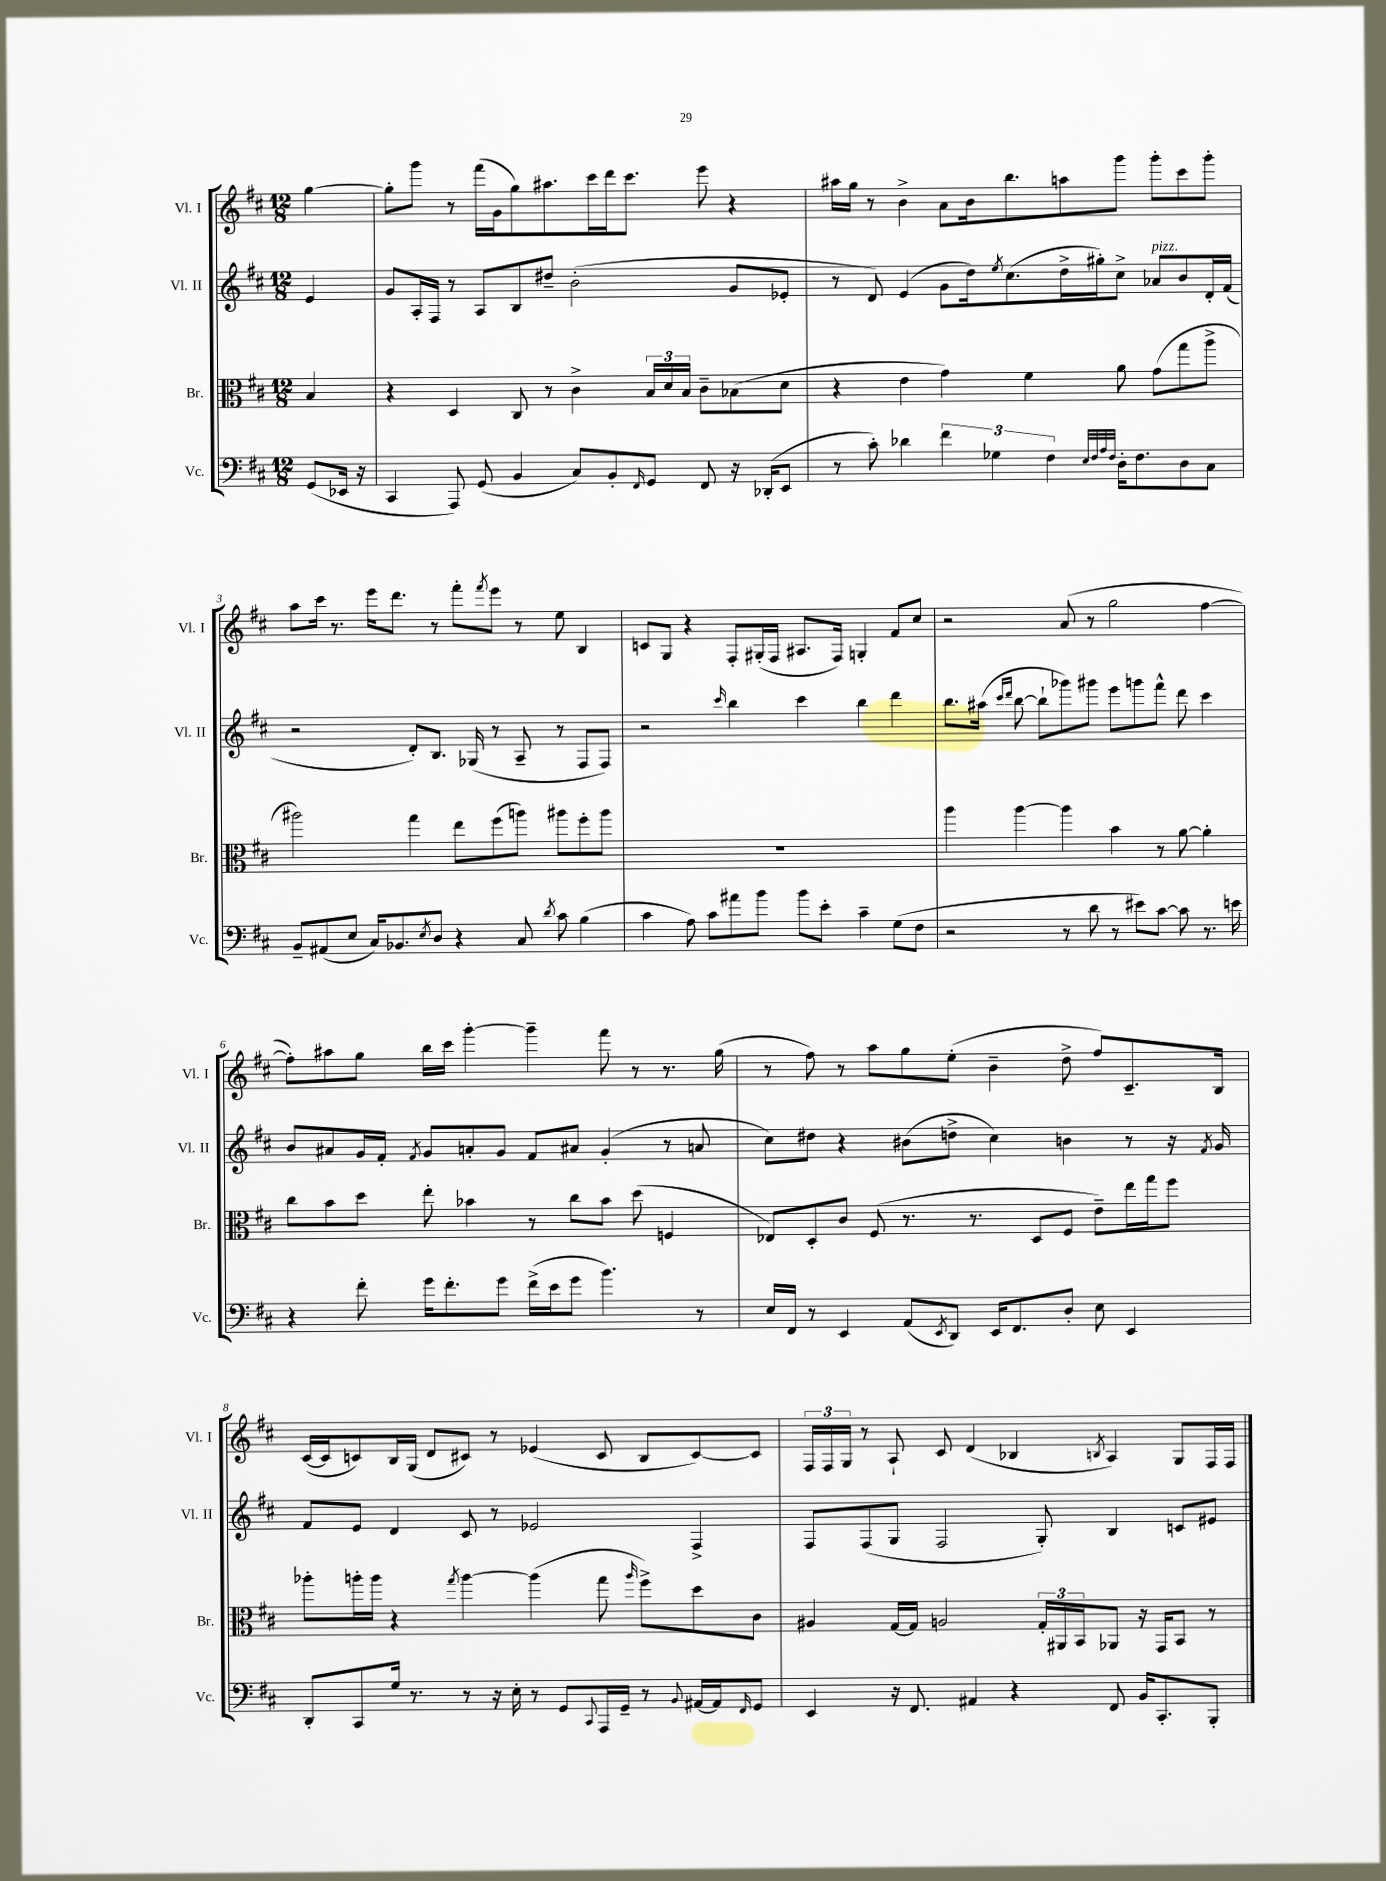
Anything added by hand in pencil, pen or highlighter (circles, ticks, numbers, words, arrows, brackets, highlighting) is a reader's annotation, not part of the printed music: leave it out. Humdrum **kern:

**kern	**kern	**kern	**kern
*staff4	*staff3	*staff2	*staff1
*clefF4	*clefC3	*clefG2	*clefG2
*k[f#c#]	*k[f#c#]	*k[f#c#]	*k[f#c#]
*M12/8	*M12/8	*M12/8	*M12/8
(8GG/L	4B/	4e/	[4gg\
16EE-/Jk	.	.	.
16r	.	.	.
=	=	=	=
4CC#/	4r	8g/L	8gg'\]L
.	.	16A'/L	8ggg\J
.	.	16F#/JJ	.
8AAA/)	4D/	8r	8r
(8GG/	.	8A/L	(16fff#\LL
.	.	.	16g\J
4BB/	8C#/	8B/	8gg\)
.	8r	8dd#~/J	8.aa#\
8C#/L)	4c#^\	(2b'\	.
.	.	.	16ccc#\L
8BB'/	.	.	16ddd\J
.	.	.	8.ccc#\J
16qqFF#/	.	.	.
8GG/J	24B/LL	.	.
.	24d/	.	.
.	24B/JJ	.	.
8FF#/	8c#~\L	.	8eee\
16r	(8B-\	8g/L	4r
(16DD-'/LK	.	.	.
8EE/J	8d\J	8e-'/J	.
=	=	=	=
8r	4r	8r	16aa#\LL
.	.	.	16gg\JJ
8c#'\)	.	8d/)	8r
4d-\	4e\	(4e/	4b^\
6f#\	4g\)	8g\L	8a\L
.	.	16dd\k)	16b\k
6G-\	.	.	.
.	.	8qee/	.
.	.	(8.cc#\	8.bb\
.	4f#\	.	.
6F#\	.	.	.
.	.	16dd^\L	8aa\
.	.	16gg#'\J)	.
32qqE/LLL	.	.	.
32qqF#/	.	.	.
32qqA/	.	.	.
32qqF#/JJJ	.	.	.
16D'\LK	8a\	8cc#^\J	8ggg\J
8.F#\	.	.	.
.	(8g\L	8a-/L	8ggg'\L
8D\	8gg\	8b/	8ccc#\
8C#\J	8aa^\J	16d'/L	8ggg'\J
.	.	(16f#/JJ	.
=	=	=	=
8BB~/L	2aa#\)	2r	8aa\L
(8AA#/	.	.	16ccc#\Jk
.	.	.	8.r
8E/J	.	.	.
16C#/LK)	.	.	16eee\LK
8.BB-/	.	.	8.ddd\J
.	4gg\	8d'/L)	.
8qE/	.	.	.
8D/J	.	8.B/J	8r
4r	8ee\L	.	8fff#'\L
.	.	(16G-/	.
.	.	.	8qfff#/
.	(8ff#\	8r	8eee\J
8C#/	8aa\J)	8A~/	8r
8qd/	.	.	.
8c#\	8aa#\L	8r	8ee\
(4B\	8ff#'\	8F#/L	4B/
.	8aa#\J	8F#/J)	.
=	=	=	=
4c#\	1.r	2r	8c/L
.	.	.	8G/J
8A\)	.	.	4r
8c#\L	.	.	.
.	.	16qqccc#/	.
8a#\	.	4bb\	8F#'/L
8b\J	.	.	(16G#'/L
.	.	.	16F#/JJ
8b\L	.	4ccc#\	8.A#/L
8e'\J	.	.	.
.	.	.	16F#/Jk)
4c#~\	.	4bb\	4G'/
(8G\L	.	4ddd\	8f#/L
8F#\J	.	.	8cc#/J
=	=	=	=
2r	4aa\	8.bb\L	2r
.	.	(16aa#\Jk	.
.	.	16qqccc#/LL	.
.	.	16qqddd/JJ	.
.	[4aa\	[8bb\	.
.	.	8bb`\]L	.
8r	4aa\]	8ggg-\)	(8a/
8d\	.	8ggg#\J	8r
8r	4b\	8eee\L	2gg\
8e#\L)	.	8ggg\	.
[8c#\J	8r	8fff#^^\J	.
8c#\]	[8a\	8ddd\	.
8.r	4a'\]	4ccc#\	[4ff#\
16e\	.	.	.
=	=	=	=
4r	8cc#\L	8b/L	8ff#'\]L)
.	8b\	8a#/	8aa#\
8f#'\	8dd\J	16g/L	8gg\J
.	.	16f#'/JJ	.
.	.	8qf#/	.
16g\LK	8ee'\	8g/L	16bb\LL
8.f#'\	.	.	16ccc#\JJ
.	4b-\	8a'/	[4ggg'\
8g\J	.	8g/J	.
(16f#^\LL	8r	8f#/L	4ggg~\]
16e\J	.	.	.
8g\J	8cc#\L	8a#/J	.
4.b\)	8b-\J	(4g'/	8fff#\
.	(8dd\	.	8r
.	4F/	8r	8.r
8r	.	8a/	.
.	.	.	(16gg\
=	=	=	=
16E/LL	8E-/L)	8cc#\L)	8r
16FF#/JJ	.	.	.
8r	8D'/	8dd#\J	8ff#\)
4EE/	8c#/J	4r	8r
.	(8F#/	.	8aa\L
(8AA/L	8.r	(8b#\L	8gg\
8qEE/	.	.	.
8DD/J)	.	8dd^\J	(8ee'\J
.	8.r	.	.
16EE/LK	.	4cc#\)	4b~\
8.FF#/	.	.	.
.	8D/L	.	.
8D'/J	8F#/J	4b\	8dd^\
8E\	8e~\L)	.	8ff#/L)
4EE/	16ee\L	8r	8.c#~/
.	16gg\J	.	.
.	8ff#\J	16r	.
.	.	8qf#/	.
.	.	16g/	16B/Jk
=	=	=	=
8DD'/L	8aa-'\L	8f#/L	([16c#/LL
.	.	.	16c#/]J
8CC#/	16aa'\L	8e/J	8c/)
.	16aa\JJ	.	.
16G/Jk	4r	4d/	16B/L
8.r	.	.	(16G/JJ
.	.	.	8d/L
.	8qgg/	.	.
8r	[4aa\	8c#/	8c#/J)
16r	.	8r	8r
16E'\	.	.	.
8r	(4aa\]	2e-/	(4e-/
8GG/L	.	.	.
8qqCC#/	.	.	.
16AAA/L	8gg\	.	8c#/
16GG~/JJ	.	.	.
.	16qqaa/	.	.
8r	8ff#^\L)	.	8B/L
8qqBB/	.	.	.
[16AA#/LL	8dd\	4F#^/	[8c#/)
16AA#/]J	.	.	.
16qqFF#/	.	.	.
8GG/J	8c#\J	.	8c#/]J
=	=	=	=
4EE/	4A#/	8F#/L	24F#/LL
.	.	.	24F#/
.	.	.	24G/JJ
.	.	(8F#/	8r
16r	[16G/LL	8G/J	8A`/
8.FF#/	16G/]JJ	.	.
.	2A/	2F#/	8c#/
4AA#/	.	.	(4d/
4r	.	.	4B-/
.	24G'/LL	8G'/)	.
.	24AA#/	.	.
.	24BB/J	.	.
.	.	.	8qB/
8FF#/	8AA-/J	4B/	4A/)
16BB/LK	16r	.	.
8.CC#'/	16GG/LK	.	.
.	8BB/J	8c/L	8G/L
8BBB'/J	8r	8e#/J	16F#/L
.	.	.	16F#/JJ
==	==	==	==
*-	*-	*-	*-
